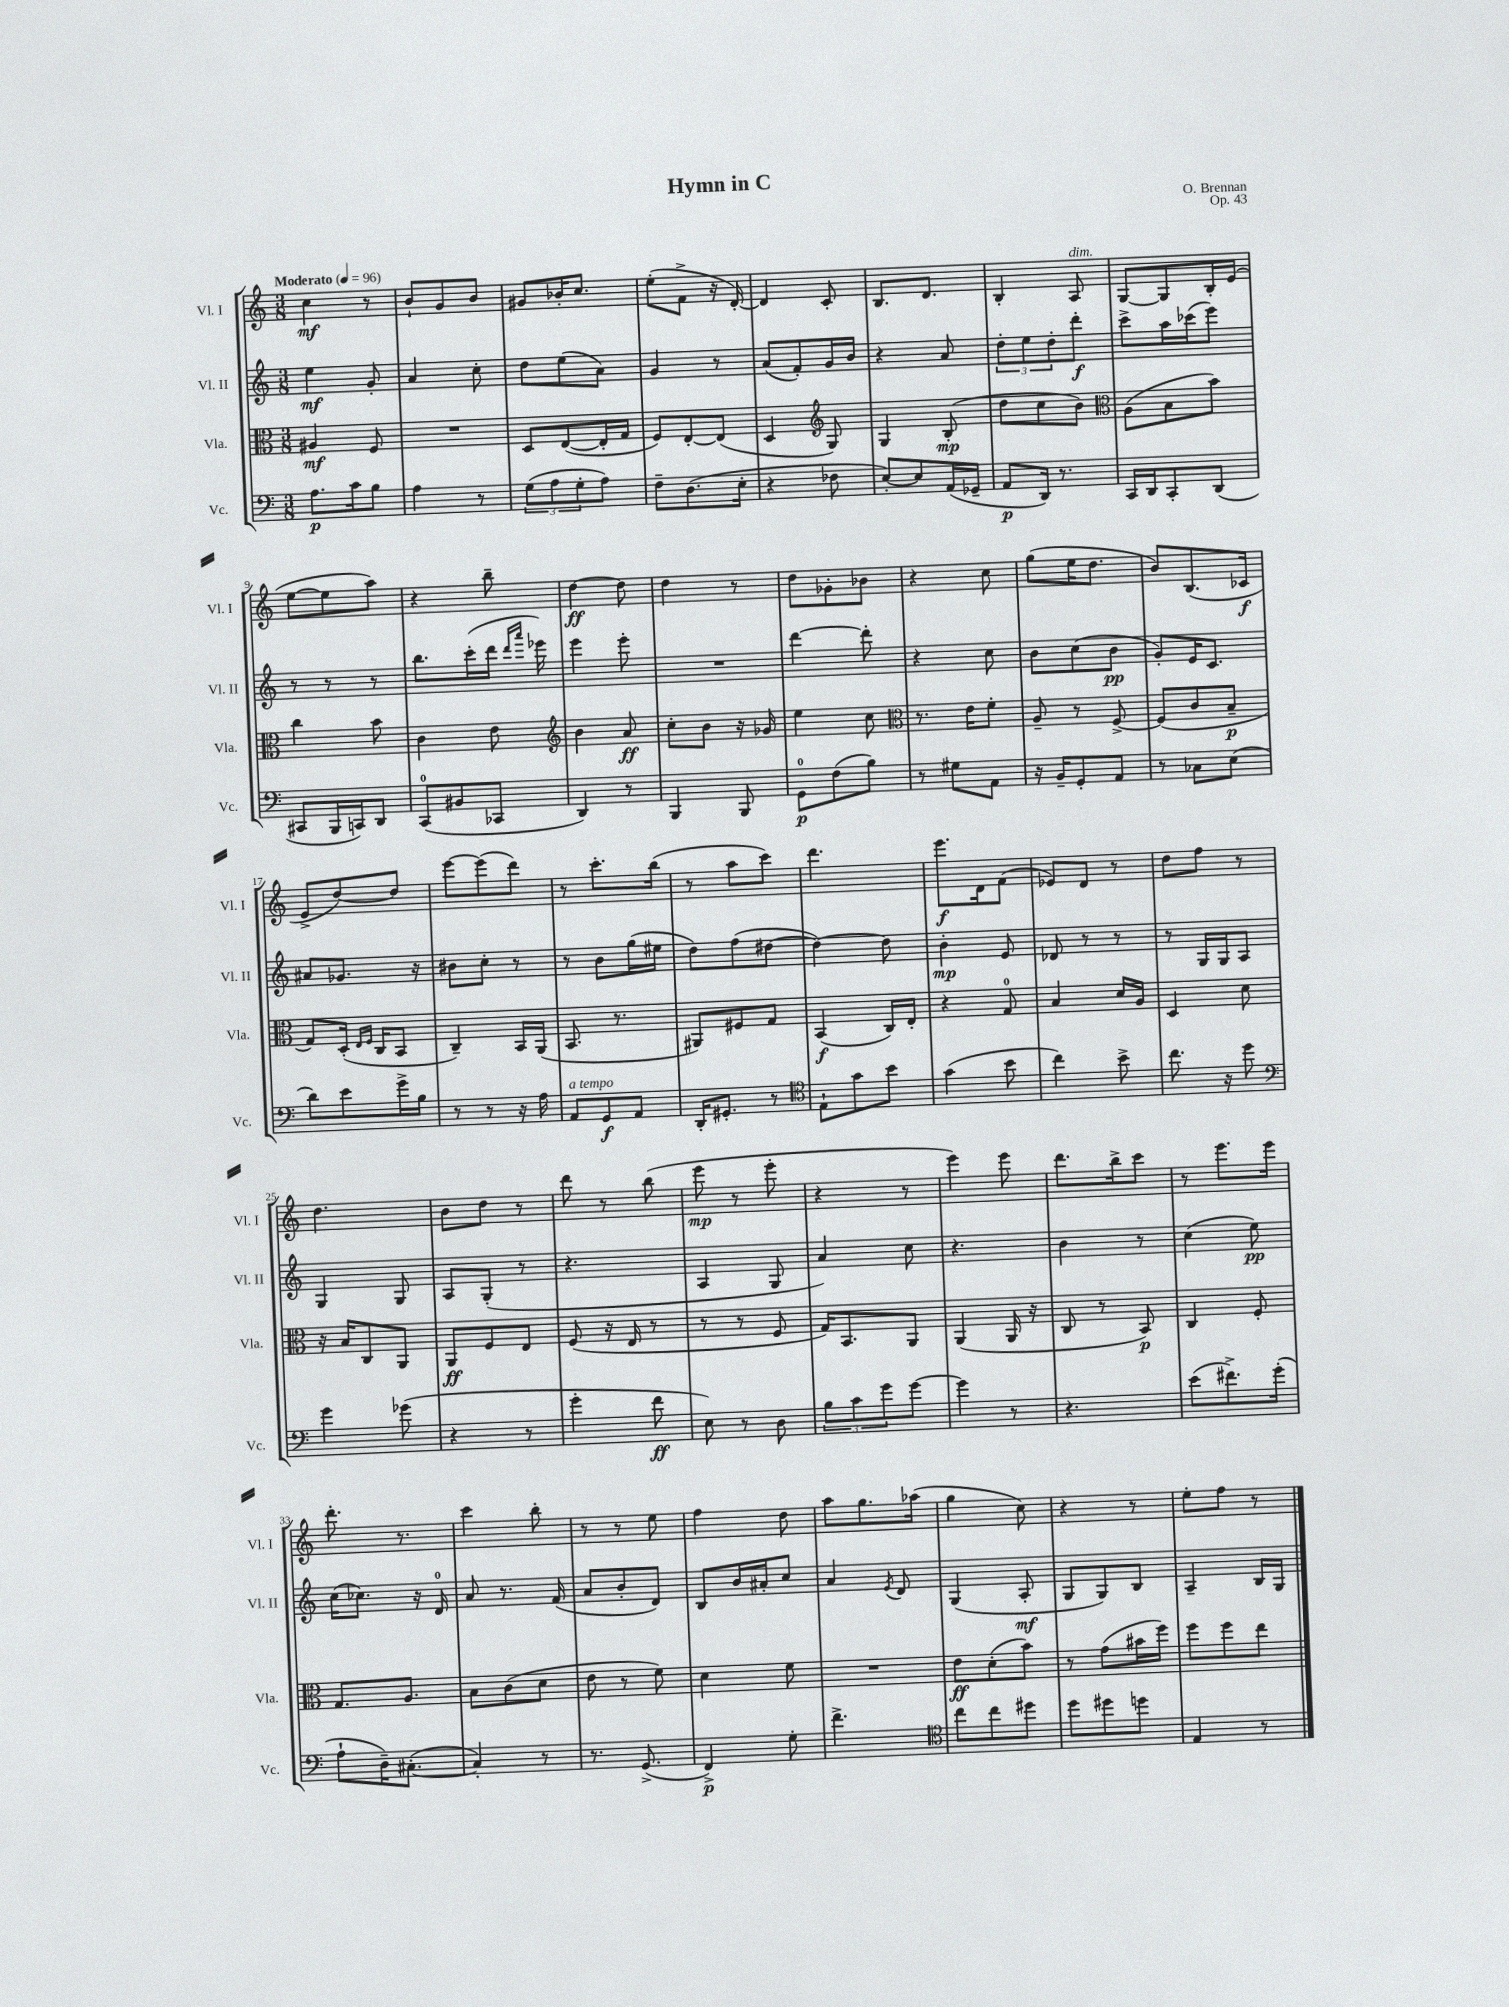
\header { title = "Hymn in C" composer = "O. Brennan" opus = "Op. 43" }
<<
\new StaffGroup <<
\new Staff = "s0" \with { instrumentName = "Vl. I" shortInstrumentName = "Vl. I" } {
    \clef treble \key c \major \numericTimeSignature \time 3/8 \tempo "Moderato" 4 = 96
    c''4\mf r8 |
    b'8-! g'8 b'8 |
    gis'8 bes'16-. c''8. |
    e''8-.( f'8-> r16 d'16~-.) |
    d'4 c'8-. |
    b8. d'8. |
    b4-. a8^\markup { \italic "dim." } |
    g8~ g8 b16-. e'16( |
    e''8~ e''8 a''8) |
    r4 b''8-- |
    d''4~\ff d''8 |
    d''4 r8 |
    d''8 ges'8-. bes'8 |
    r4 c''8 |
    g''8( e''16 d''8. |
    b'8) b8.( ces'16\f |
    e'8-> d''8~) d''8 |
    e'''8~ e'''8( d'''8) |
    r8 c'''8.-. b''16( |
    r8 a''8 c'''8) |
    d'''4. |
    e'''8.\f d'16 f'8( |
    ees'8) d'8 r8 |
    d''8 f''8 r8 |
    d''4. |
    b'8 d''8 r8 |
    d'''8 r8 b''8( |
    e'''8\mp r8 e'''8-. |
    r4 r8 |
    e'''4) e'''8 |
    d'''8. b''16-> c'''8 |
    r8 e'''8. e'''16 |
    d'''8.-. r8. |
    c'''4 b''8-. |
    r8 r8 e''8 |
    f''4 d''8 |
    a''8 g''8. aes''16( |
    g''4 c''8) |
    r4 r8 |
    e''8-. f''8 r8 \bar "|." |
}
\new Staff = "s1" \with { instrumentName = "Vl. II" shortInstrumentName = "Vl. II" } {
    \clef treble \key c \major \numericTimeSignature \time 3/8
    e''4\mf g'8-. |
    a'4 c''8-. |
    d''8 e''8( a'8) |
    g'4 r8 |
    a'8( f'8-.) g'16 b'16 |
    r4 a'8 |
    \tuplet 3/2 { d''8-. e''8 d''8-. } d'''8-.\f |
    c'''8-> a''16 ces'''16( e'''8) |
    r8 r8 r8 |
    b''8. c'''16-.( d'''16 \grace { d'''16 a'''16 } ees'''16) |
    e'''4 e'''8-. |
    R4. |
    d'''4~ d'''8-. |
    r4 c''8 |
    b'8 c''8( b'8\pp |
    g'8-.) e'16 c'8. |
    ais'8 ges'8. r16 |
    bis'8 c''8-. r8 |
    r8 b'8 g''16( eis''16 |
    d''8) f''8( dis''8~ |
    dis''4~) dis''8 |
    b'4-.\mp e'8 |
    des'8 r8 r8 |
    r8 g16 g16 a8 |
    g4 g8 |
    a8 g8-.( r8 |
    r4. |
    a4 g8 |
    a'4) c''8 |
    r4. |
    b'4 r8 |
    c''4( e''8\pp) |
    c''16( ces''8.) r16 d'16-0 |
    a'8 r8. f'16( |
    a'8 b'8-. d'8) |
    b8 b'16 ais'16-. c''8 |
    a'4 \acciaccatura { e'8 } d'8 |
    g4( a8-.\mf |
    g8 g8) b8 |
    a4-- b16 g16 \bar "|." |
}
\new Staff = "s2" \with { instrumentName = "Vla." shortInstrumentName = "Vla." } {
    \clef alto \key c \major \numericTimeSignature \time 3/8
    ais4\mf f8 |
    R4. |
    d8 e8~( e16-. g16 |
    f8) e8~-. e8( |
    d4 \clef treble g8) |
    g4 b8-.\mp( |
    d''8 c''8 b'8) |
    \clef alto a8( b8 b'8) |
    c''4 b'8 |
    c'4 e'8 |
    \clef treble b'4 a'8\ff |
    c''8-. b'8 r16 ges'16 |
    e''4 c''8 |
    \clef alto r8. e'16 f'8-. |
    a8-- r8 f8~-> |
    f8( c'8 b8--\p |
    g8) d16-.( \grace { e16 f16 } c16 b,8 |
    c4--) b,16 a,16( |
    b,8. r8. |
    ais,8) fis8 g8 |
    b,4\f( c16) e16-. |
    r4 g8-0 |
    b4 d'16 a16 |
    d4 d'8 |
    r16 b16 c8 a,8 |
    a,8\ff f8 e8 |
    f8( r16 e16 r8 |
    r8 r8 f8 |
    g16) b,8. a,8 |
    a,4( a,16 r16 |
    c8 r8 b,8\p) |
    c4 f8-. |
    g8. a8. |
    b8 c'8( d'8 |
    e'8 r8 f'8) |
    d'4 f'8 |
    R4. |
    e'8\ff d'8-.( b'8) |
    r8 g'8( bis'16 f''16) |
    f''8 f''8 e''8 \bar "|." |
}
\new Staff = "s3" \with { instrumentName = "Vc." shortInstrumentName = "Vc." } {
    \clef bass \key c \major \numericTimeSignature \time 3/8
    a8.\p c'16 b8 |
    a4 r8 |
    \tuplet 3/2 { g8( a8 g8-. } a8) |
    f8-- d8.( e16-. |
    r4 fes8 |
    e8~-.) e8 a,16( ges,16-- |
    a,8\p d,16) r8. |
    c,16 d,16 c,8-. d,8( |
    cis,8 b,,16 c,16) d,8 |
    c,8-0( bis,8 ces,8 |
    d,4) r8 |
    b,,4 b,,8 |
    g,8-0\p f8( b8) |
    r8 gis8 a,8 |
    r16 b,16-- g,8-. a,8 |
    r8 ces8 e8( |
    d'8) e'8 g'16-> b16 |
    r8 r8 r16 a16 |
    a,8^\markup { \italic "a tempo" } g,8\f a,8 |
    d,16-. gis,8.-. r8 |
    \clef tenor e8-! g'8 b'8 |
    g'4( b'8 |
    c''4) b'8-> |
    c''8. r16 d''8 |
    \clef bass g'4 ges'8( |
    r4 r8 |
    g'4-. f'8\ff |
    e8) r8 d8 |
    \tuplet 3/2 { b8 c'8 g'8 } g'8~ |
    g'4 r8 |
    r4. |
    e'8( fis'8.->) g'16-.( |
    a8-! d16--) cis8.~-.( |
    cis4-.) r8 |
    r8. g,8.->( |
    f,4->\p) g8-. |
    f'4.-> |
    \clef tenor c''8 c''8 dis''8 |
    d''8 dis''8 d''8 |
    e4 r8 \bar "|." |
}
>>
>>
